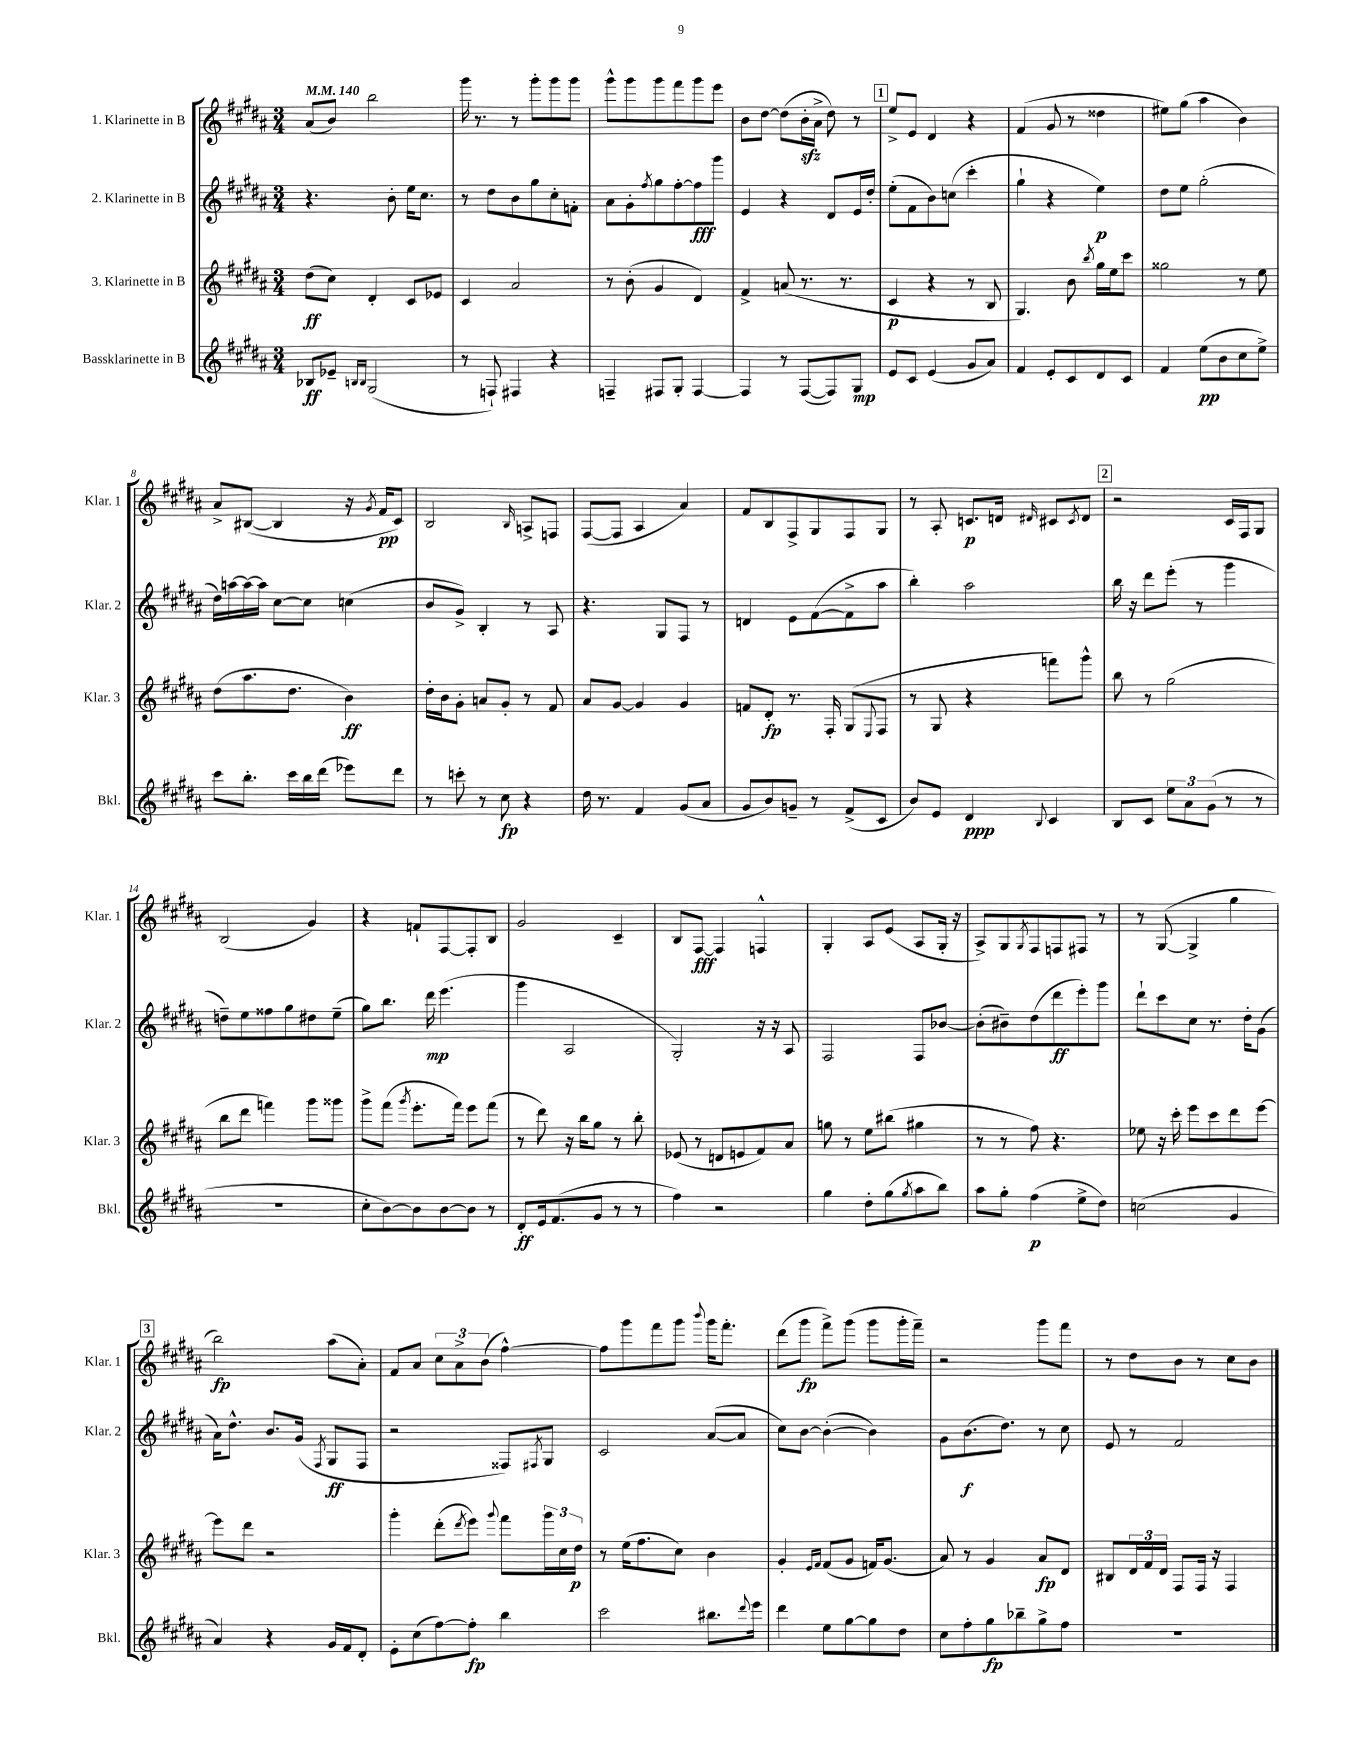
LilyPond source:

<<
\new StaffGroup <<
\new Staff = "s0" \with { instrumentName = "1. Klarinette in B" shortInstrumentName = "Klar. 1" } {
    \clef treble \key b \major \numericTimeSignature \time 3/4 \tempo 4 = 140
    ais'8( b'8) b''2 |
    gis'''16 r8. r8 gis'''8-. gis'''8 gis'''8 |
    gis'''8-^ gis'''8 gis'''8 fis'''8 gis'''8 e'''8 |
    b'8 dis''8~ dis''8( b'16-.\sfz ais'16-> dis''8) r8 |
    \mark \markup { \box "1" } e''8-> e'8 dis'4 r4 |
    fis'4( gis'8 r8 disis''4 |
    eis''8) gis''8( ais''4 b'4) |
    ais'8-> bis8~( bis4 r16 \acciaccatura { gis'8 } fis'16\pp cis'8) |
    b2 \grace { b16 } a8-> f8 |
    fis8~( fis8 ais4 ais'4) |
    fis'8 b8 fis8-> gis8 fis8 gis8 |
    r8 ais8-. c'8.\p d'16 \grace { dis'16 } cis'8 \acciaccatura { cis'8 } dis'8 |
    \mark \markup { \box "2" } r2 cis'16 fis16 gis8 |
    b2( gis'4) |
    r4 f'8-! fis8~ fis8-. b8 |
    gis'2 cis'4-- |
    b8 fis8~\fff fis4 f4-^ |
    gis4-. ais8 e'8( ais8 gis16-. r16 |
    ais8->) gis8 \acciaccatura { gis8 } fis8 f8 fis8 r8 |
    r8 gis8~( gis4-> gis''4 |
    \mark \markup { \box "3" } b''2\fp) ais''8( ais'8-.) |
    fis'8 ais'8 \tuplet 3/2 { cis''8 ais'8-> b'8( } fis''4~-^) |
    fis''8 gis'''8 fis'''8 gis'''8 \appoggiatura { b'''8 } gis'''16 fis'''8.-. |
    dis'''8( gis'''8\fp fis'''8->) gis'''8( gis'''8 gis'''16-. fis'''16--) |
    r2 gis'''8 fis'''8 |
    r8 dis''8 b'8 r8 cis''8 b'8 \bar "|." |
}
\new Staff = "s1" \with { instrumentName = "2. Klarinette in B" shortInstrumentName = "Klar. 2" } {
    \clef treble \key b \major \numericTimeSignature \time 3/4
    r4. b'8-. e''16 cis''8. |
    r8 dis''8 b'8 gis''8 cis''8-. f'8-. |
    ais'8 gis'8-. \acciaccatura { fis''8 } gis''8 fis''8~-. fis''8\fff gis'''8 |
    e'4 r4 dis'8 e'16 dis''16-. |
    \mark \markup { \box "1" } e''8-.( fis'8 b'8) c''8( cis'''4-. |
    gis''4-! r4 e''4\p) |
    dis''8 e''8 gis''2-.( |
    dis''16) a''16~ a''16~ a''16 cis''8~ cis''8 c''4( |
    b'8 gis'8->) b4-. r8 ais8 |
    r4. gis8 fis8 r8 |
    d'4 e'8 fis'8~( fis'8-> ais''8 |
    b''4-.) ais''2 |
    \mark \markup { \box "2" } b''16 r16 dis'''8 e'''8-.( r8 gis'''4 |
    d''8--) e''8 fisis''8 gis''8 dis''8 e''8--( |
    gis''8) b''8. dis'''16\mp e'''4.( |
    gis'''4 ais2 |
    gis2-.) r16 r16 ais8 |
    fis2 fis8 bes'8~ |
    bes'8-.( bis'8--) dis''8( dis'''8\ff e'''8-.) gis'''8 |
    dis'''8-! cis'''8 cis''8 r8. dis''16-. gis'8( |
    \mark \markup { \box "3" } ais'16) dis''8.-^ b'8. gis'16( \acciaccatura { fis8 } gis8\ff fis8 |
    r2 fisis8) \acciaccatura { fis8 } gis8 |
    cis'2 ais'8~( ais'8 |
    cis''8) b'8~ b'4~-.( b'4) |
    gis'8 b'8.\f( dis''8.) r8 cis''8 |
    e'8 r8 fis'2 \bar "|." |
}
\new Staff = "s2" \with { instrumentName = "3. Klarinette in B" shortInstrumentName = "Klar. 3" } {
    \clef treble \key b \major \numericTimeSignature \time 3/4
    dis''8\ff( cis''8) dis'4-. cis'8 ees'8 |
    cis'4 ais'2 |
    r8 b'8-.( gis'4 dis'4) |
    fis'4-> a'8( r8. r8. |
    \mark \markup { \box "1" } cis'4\p r4 r8 b8 |
    gis4.) b'8 \acciaccatura { b''8 } gis''16 e''16 cis'''8 |
    gisis''2 r8 e''8 |
    dis''8( ais''8. dis''8. b'4\ff) |
    dis''16-. b'16 gis'8-. a'8 gis'8-. r8 fis'8 |
    ais'8 gis'8~ gis'4 gis'4 |
    f'8 dis'8-.\fp r8. fis16-. gis8( \appoggiatura { e8 } fis8 |
    r8 gis8 r4 f'''8) gis'''8-^ |
    \mark \markup { \box "2" } b''8 r8 gis''2( |
    b''8 dis'''8 f'''4) gis'''8 gisis'''8 |
    gis'''8-> fis'''8( \acciaccatura { gis'''8 } e'''8.-. fis'''16) e'''8 fis'''8( |
    r8 dis'''8) r16 b''16 gis''8 r8 b''8-. |
    ees'8( r8 d'8 e'8 fis'8) ais'8 |
    g''8 r8 e''8 bis''8( gis''4 |
    r8 r8 fis''8) r4. |
    ees''8 r16 cis'''16-. e'''8 cis'''8 dis'''8 e'''8~ |
    \mark \markup { \box "3" } e'''8 dis'''8 r2 |
    gis'''4-. dis'''8-.( \acciaccatura { dis'''8 } e'''8) \appoggiatura { gis'''8 } fis'''8 \tuplet 3/2 { gis'''16 cis''16 dis''16\p } |
    r8 e''16( fis''8. cis''8) b'4 |
    gis'4-. \grace { e'16 fis'16 } fis'8( gis'8 f'16) gis'8.( |
    ais'8) r8 gis'4 ais'8\fp dis'8 |
    bis8 \tuplet 3/2 { dis'16 fis'16 dis'16 } fis8 fis16 r16 fis4 \bar "|." |
}
\new Staff = "s3" \with { instrumentName = "Bassklarinette in B" shortInstrumentName = "Bkl." } {
    \clef treble \key b \major \numericTimeSignature \time 3/4
    bes8\ff ees'8-- \grace { b16 b16 } gis2( |
    r8 f8-!) fis4 r4 |
    f4-- fis8 gis8-. fis4~ |
    fis4 r8 fis8~( fis8) gis8\mp |
    \mark \markup { \box "1" } e'8 cis'8 e'4( gis'8 ais'8) |
    fis'4 e'8-. cis'8 dis'8 cis'8 |
    fis'4 e''8\pp( b'8 cis''8 e''8->) |
    cis'''8 b''8.-. cis'''16 b''16 dis'''16( ees'''8) dis'''8 |
    r8 c'''8-. r8 cis''8\fp r4 |
    dis''16 r8. fis'4 gis'8( ais'8 |
    gis'8 b'8) g'8-- r8 fis'8->( cis'8 |
    b'8) e'8 dis'4\ppp \appoggiatura { b8 } cis'4 |
    \mark \markup { \box "2" } b8 cis'8 \tuplet 3/2 { e''8 ais'8 gis'8( } r8 r8 |
    R2. |
    cis''8-. b'8~) b'8 b'8~ b'8 r8 |
    dis'8-.\ff e'16 fis'8.( gis'8 r8 r8 |
    fis''4) r2 |
    gis''4 dis''8-. gis''8( \acciaccatura { gis''8 } ais''8 b''8) |
    ais''8 gis''8-. fis''4\p( e''8-> dis''8) |
    c''2( gis'4 |
    \mark \markup { \box "3" } ais'4) r4 gis'16 fis'16 dis'8-. |
    e'8-. cis''8( fis''8~) fis''8-.\fp b''4 |
    cis'''2 bis''8. \appoggiatura { dis'''8 } e'''16 |
    dis'''4 e''8 gis''8~ gis''8 dis''8 |
    cis''8 fis''8-. gis''8\fp bes''8-- gis''8-> fis''8 |
    R2. \bar "|." |
}
>>
>>
